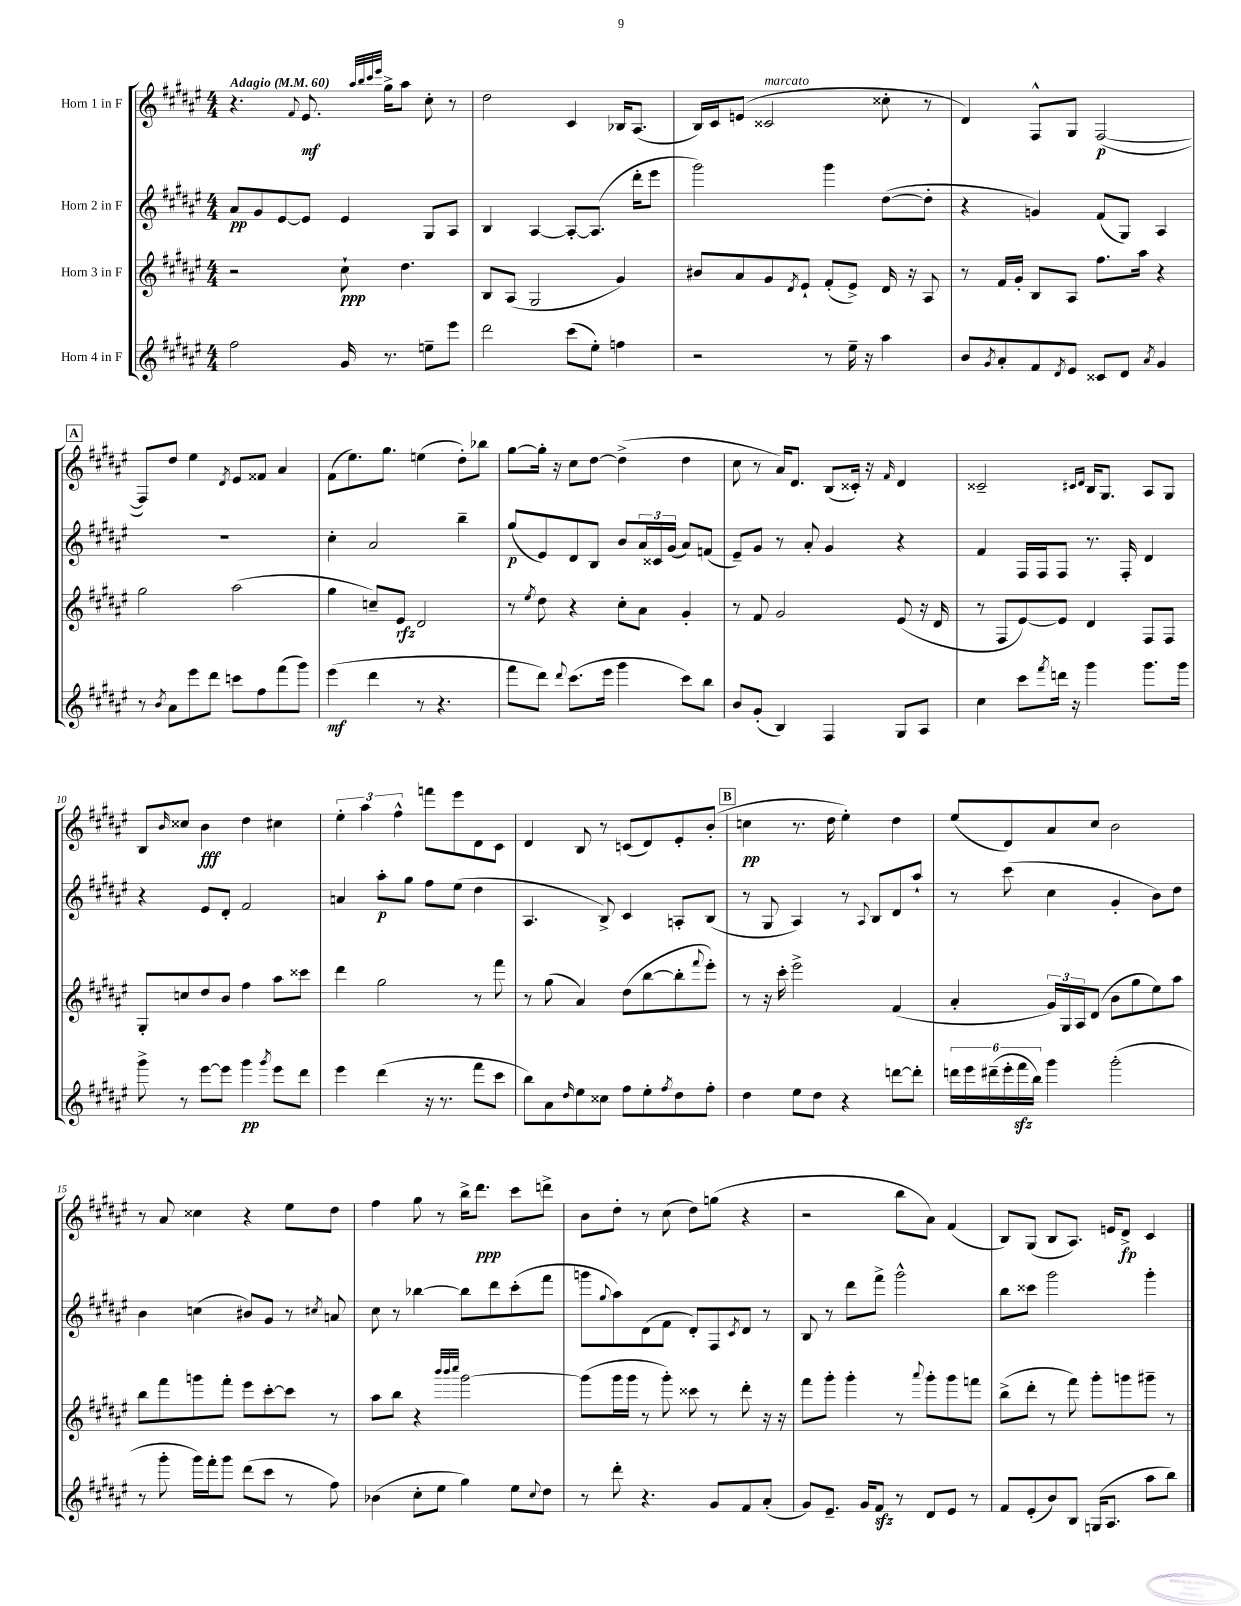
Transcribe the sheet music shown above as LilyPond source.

<<
\new StaffGroup <<
\new Staff = "s0" \with { instrumentName = "Horn 1 in F" } {
    \clef treble \key fis \major \numericTimeSignature \time 4/4 \tempo "Adagio" 4 = 60
    r4. \appoggiatura { fis'8 } eis'8.\mf \grace { ais''32 b''32 cis'''32 eis'''32 } gis''16-> ais''8 cis''8-. r8 |
    dis''2 cis'4 bes16 ais8.( |
    b16) cis'16 e'8( cisis'2^\markup { \italic "marcato" } cisis''8-. r8 |
    dis'4) fis8-^ gis8 fis2~\p( |
    \mark \markup { \box "A" } fis8) dis''8 eis''4 \acciaccatura { dis'8 } eis'8 fisis'8 ais'4 |
    fis'8( eis''8.) gis''8. e''4( dis''8-.) bes''8 |
    gis''8~ gis''16-. r16 cis''8 dis''8~ dis''4->( dis''4 |
    cis''8 r8 ais'16) dis'8. b8( cisis'16-.) r16 \grace { fis'16 } dis'4 |
    cisis'2-- \grace { cis'16 dis'16 } b16 gis8. ais8 gis8 |
    b8 \grace { b'16 } cisis''8 b'4\fff dis''4 cis''4 |
    \tuplet 3/2 { eis''4-. ais''4 fis''4-^ } f'''8 eis'''8 dis'8 cis'8 |
    dis'4 b8 r8 c'8( dis'8) eis'8-. b'8-.( |
    \mark \markup { \box "B" } c''4\pp r8. dis''16 eis''4-.) dis''4 |
    eis''8( dis'8) ais'8 cis''8 b'2 |
    r8 ais'8 cisis''4 r4 eis''8 dis''8 |
    fis''4 gis''8 r8 b''16-> dis'''8.\ppp cis'''8 d'''8-> |
    b'8 dis''8-. r8 cis''8( dis''8) g''8( r4 |
    r2 b''8 ais'8) fis'4( |
    b8) gis8( b8 ais8.) e'16 dis'8->\fp cis'4 \bar "|." |
}
\new Staff = "s1" \with { instrumentName = "Horn 2 in F" } {
    \clef treble \key fis \major \numericTimeSignature \time 4/4
    ais'8\pp gis'8 eis'8~ eis'8 eis'4 gis8 ais8 |
    b4 ais4~ ais8~-. ais8.( dis'''16-. eis'''8 |
    gis'''2) gis'''4 dis''8~( dis''8-. |
    r4 g'4) fis'8( gis8) ais4 |
    \mark \markup { \box "A" } R1 |
    cis''4-. ais'2 b''4-- |
    gis''8\p( eis'8) dis'8 b8 b'8 \tuplet 3/2 { ais'16 cisis'16 gis'16( } ais'8) f'8( |
    eis'8--) gis'8 r8 ais'8-. gis'4 r4 |
    fis'4 fis16 fis16 fis8 r8. fis16-. dis'4 |
    r4 eis'8 dis'8-. fis'2 |
    a'4 ais''8-.\p gis''8 fis''8 eis''8( dis''4 |
    ais4. b8->) cis'4 a8-. b8( |
    \mark \markup { \box "B" } r8 gis8 ais4) r8 \appoggiatura { ais8 } b8 dis'8 ais''8-! |
    r8 cis'''8( cis''4 gis'4-. b'8) dis''8 |
    b'4 c''4( bis'8) gis'8 r8 \acciaccatura { cis''8 } a'8 |
    cis''8 r8 bes''4~ bes''8 dis'''8 cis'''8-.( fis'''8 |
    g'''8 \appoggiatura { gis''8 } ais''8) dis'8( fis'8 dis'8-.) fis8 \acciaccatura { cis'8 } dis'8 r8 |
    b8 r8 dis'''8 fis'''8-> gis'''2-^ |
    b''8 cisis'''8 gis'''2 gis'''4-. \bar "|." |
}
\new Staff = "s2" \with { instrumentName = "Horn 3 in F" } {
    \clef treble \key fis \major \numericTimeSignature \time 4/4
    r2 cis''8-!\ppp dis''4. |
    b8 ais8( gis2 gis'4) |
    bis'8 ais'8 gis'8 \acciaccatura { dis'8 } eis'8-! fis'8-.( eis'8->) dis'16 r16 ais8 |
    r8 fis'16 gis'16-. b8 ais8 fis''8. ais''16 r4 |
    \mark \markup { \box "A" } gis''2 ais''2( |
    gis''4 c''8--) eis'8\rfz dis'2 |
    r8 \acciaccatura { eis''8 } dis''8 r4 cis''8-. ais'8 gis'4-. |
    r8 fis'8 gis'2 eis'8( r16 dis'16 |
    r8 fis8 eis'8~) eis'8 dis'4 fis8 fis8 |
    gis8-. c''8 dis''8 b'8 fis''4 ais''8 cisis'''8 |
    dis'''4 gis''2 r8 fis'''8 |
    r8 gis''8( ais'4) dis''8( b''8~ b''8-. \appoggiatura { fis'''8 } eis'''8-.) |
    \mark \markup { \box "B" } r8 r16 cis'''16-. eis'''2-> fis'4( |
    ais'4-. \tuplet 3/2 { gis'16) gis16 ais16 } dis'8( b'8 gis''8 eis''8) ais''8 |
    b''8 fis'''8 g'''8 fis'''8-. eis'''8 cis'''8~-. cis'''8 r8 |
    ais''8 b''8 r4 \grace { b'''32 b'''32 cis''''32 } gis'''2~ |
    gis'''8( gis'''16 gis'''16 r8 gis'''8-.) cisis'''8 r8 dis'''8-. r16 r16 |
    fis'''8 gis'''8-. gis'''4-. r8 \appoggiatura { ais'''8 } gis'''8-. gis'''8 f'''8 |
    b''8->( dis'''8-. r8 fis'''8) gis'''8-. g'''8 gis'''8-- r8 \bar "|." |
}
\new Staff = "s3" \with { instrumentName = "Horn 4 in F" } {
    \clef treble \key fis \major \numericTimeSignature \time 4/4
    fis''2 gis'16 r8. e''8-- eis'''8 |
    dis'''2 cis'''8( eis''8-.) f''4 |
    r2 r8 eis''16-- r16 ais''4 |
    b'8 \acciaccatura { gis'8 } ais'8-. fis'8 \acciaccatura { dis'8 } eis'8 cisis'8 dis'8 \acciaccatura { ais'8 } gis'4 |
    \mark \markup { \box "A" } r8 \acciaccatura { b'8 } ais'8 eis'''8 dis'''8 c'''8 fis''8 fis'''8( gis'''8) |
    eis'''4\mf( dis'''4 r8 r4. |
    fis'''8 dis'''8) \appoggiatura { dis'''8 } cis'''8.( eis'''16 gis'''4 cis'''8) b''8 |
    b'8 gis'8-.( b4) fis4 gis8 ais8 |
    cis''4 cis'''8 \acciaccatura { fis'''8 } d'''16 r16 gis'''4 gis'''8. gis'''16 |
    gis'''8-> r8 eis'''8~ eis'''8 gis'''4\pp \acciaccatura { gis'''8 } eis'''8 dis'''8 |
    eis'''4 dis'''4( r16 r8. fis'''8 cis'''8 |
    b''8) ais'8 \grace { dis''16 } eis''8 cisis''8 fis''8 eis''8-. \acciaccatura { fis''8 } dis''8 fis''8-. |
    \mark \markup { \box "B" } dis''4 eis''8 dis''8 r4 d'''8~ d'''8-. |
    \tuplet 6/4 { d'''16 eis'''16 dis'''16--( eis'''16-. fis'''16\sfz b''16) } gis'''4 gis'''2-.( |
    r8 gis'''8-. gis'''16) fis'''16-. gis'''8 dis'''8( cis'''8 r8 fis''8) |
    bes'4( cis''8-. eis''8 gis''4) eis''8 \appoggiatura { cis''8 } dis''8 |
    r8 dis'''8-. r4. gis'8 fis'8 ais'8-.( |
    gis'8) eis'8.-- gis'16 fis'8\sfz r8 dis'8 eis'8 r8 |
    fis'8 eis'8-.( b'8) b8 g16( ais8. ais''8 b''8) \bar "|." |
}
>>
>>
